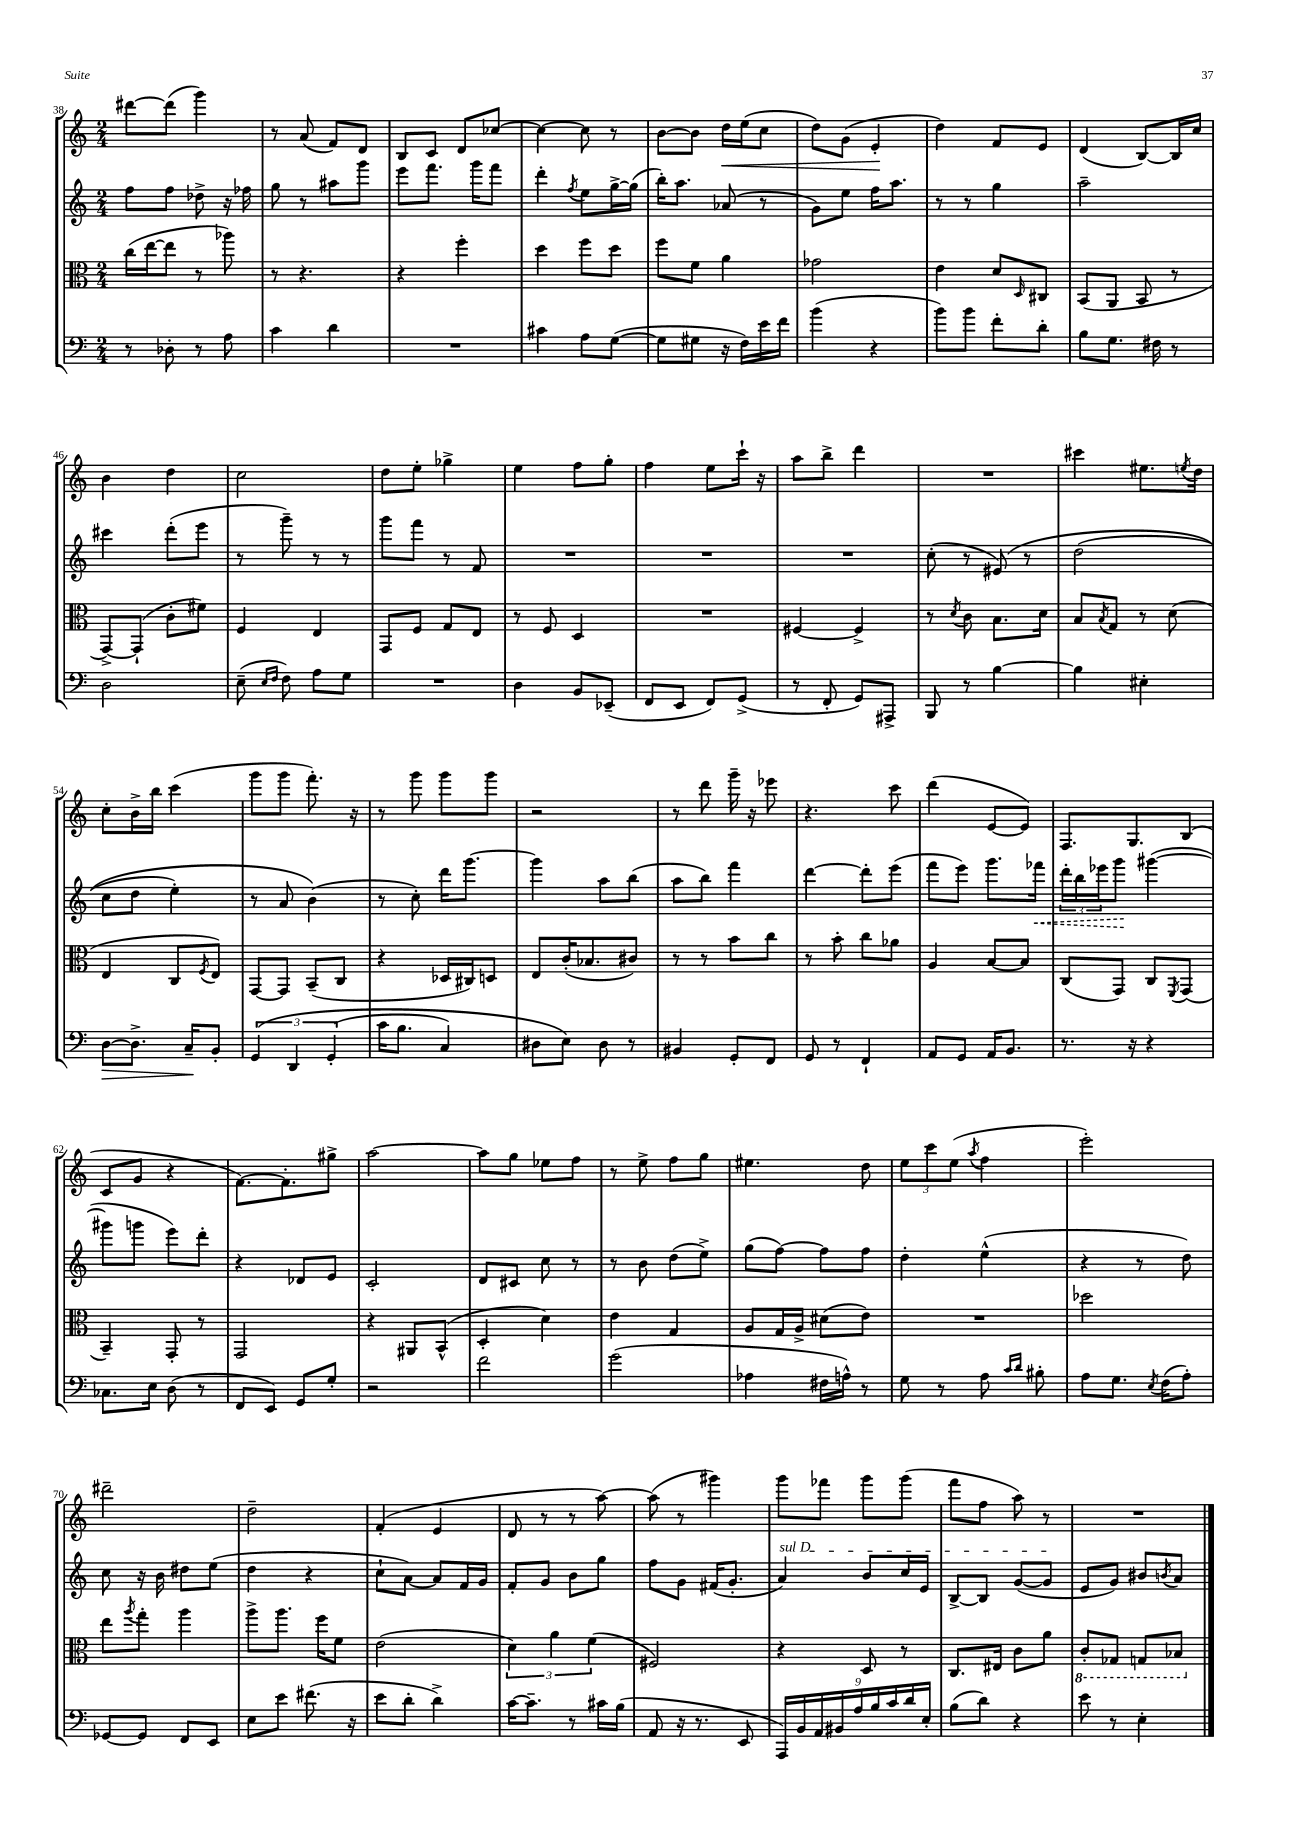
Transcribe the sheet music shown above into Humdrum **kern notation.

**kern	**kern	**kern	**kern
*staff4	*staff3	*staff2	*staff1
*clefF4	*clefC3	*clefG2	*clefG2
*k[]	*k[]	*k[]	*k[]
*M2/4	*M2/4	*M2/4	*M2/4
8r	(16cc	8ff	[8ddd#
.	[16ee	.	.
8D-'	8ee]	8ff	(8ddd#]
8r	8r	8dd-^	4ggg)
8A	8aa-)	16r	.
.	.	16ff-	.
=	=	=	=
4c	8r	8gg	8r
.	4.r	8r	(8a
4d	.	8aa#	8f)
.	.	8ggg	8d
=	=	=	=
2r	4r	8eee	8B
.	.	8.fff	8c
.	4ff'	.	8d
.	.	16ggg	.
.	.	8fff	[8cc-
=	=	=	=
4c#	4dd	4ddd'	4cc-_
.	.	8qff	.
8A	8ff	8ee	8cc-]
([8G	8dd	[16gg^	8r
.	.	(16gg]	.
=	=	=	=
8G]	8ff	16bb')	[8b
.	.	8.aa	.
8G#	8f	.	8b]
16r	4a	(8a-	16dd
16F)	.	.	(16ee
16e	.	8r	8cc
16f	.	.	.
=	=	=	=
(4b	2g-	8g)	8dd)
.	.	8ee	(8g
4r	.	16ff	4e'
.	.	8.aa	.
=	=	=	=
8b)	4e	8r	4dd)
8b	.	8r	.
8f'	8d	4gg	8f
.	16qqD	.	.
8d'	8C#	.	8e
=	=	=	=
8B	(8BB	2aa~	(4d
8.G	8AA	.	.
.	8BB	.	[8B)
16F#	.	.	.
8r	8r	.	16B]
.	.	.	16cc
=	=	=	=
2D	[8GG^)	4ccc#	4b
.	(8GG`]	.	.
.	8c'	(8ddd'	4dd
.	8f#)	8eee	.
=	=	=	=
(8E~	4F	8r	2cc
16qqE	.	.	.
16qqF	.	.	.
8F)	.	8ggg~)	.
8A	4E	8r	.
8G	.	8r	.
=	=	=	=
2r	8GG	8ggg	8dd
.	8F	8fff	8ee'
.	8G	8r	4gg-^
.	8E	8f	.
=	=	=	=
4D	8r	2r	4ee
.	8F	.	.
8BB	4D	.	8ff
(8EE-~	.	.	8gg'
=	=	=	=
8FF	2r	2r	4ff
8EE	.	.	.
8FF)	.	.	8ee
(8GG^	.	.	16ccc`
.	.	.	16r
=	=	=	=
8r	[4F#	2r	8aa
8FF'	.	.	8bb^
8GG)	4F#^]	.	4ddd
8AAA#^	.	.	.
=	=	=	=
8BBB	8r	(8cc'	2r
.	8qd	.	.
8r	8c	8r	.
[4B	8.B	&(8e#)	.
.	.	8r	.
.	16d	.	.
=	=	=	=
4B]	8B	(2dd	4ccc#
.	8qB	.	.
.	8G	.	.
4E#'	8r	.	8.ee#
.	(8d	.	.
.	.	.	8qee
.	.	.	16dd
=	=	=	=
[8D	4E	8cc	8cc'
8.D^]	.	8dd	16b^
.	.	.	16bb
.	8C	4ee')	(4ccc
16C~	.	.	.
.	8qF	.	.
8BB'	8E)	.	.
=	=	=	=
&(6GG	[8GG	8r	8ggg
.	8GG]	8a	8ggg
6DD	.	.	.
.	(8BB~	(4b&)	8.fff')
(6GG'	.	.	.
.	8C	.	.
.	.	.	16r
=	=	=	=
16c	4r	8r	8r
8.B	.	.	.
.	.	8cc')	8ggg
4C)	16D-	16ddd	8ggg
.	16C#)	[8.ggg	.
.	8D	.	8ggg
=	=	=	=
8D#	8E	4ggg]	2r
8E&)	(16c'	.	.
.	8.B-	.	.
8D#	.	8aa	.
8r	8c#)	(8bb	.
=	=	=	=
4BB#	8r	8aa	8r
.	8r	8bb)	8ddd
8GG'	8b	4fff	16ggg~
.	.	.	16r
8FF	8cc	.	8eee-
=	=	=	=
8GG	8r	[4ddd	4.r
8r	8b'	.	.
4FF`	8cc	8ddd']	.
.	8a-	(8eee	8ccc
=	=	=	=
8AA	4A	8fff	(4ddd
8GG	.	8eee)	.
16AA	[8B	8.ggg	[8e
8.BB	.	.	.
.	8B]	.	8e])
.	.	16fff-	.
=	=	=	=
8.r	(8C	24ddd'	8.F
.	.	24bb	.
.	.	24eee-	.
.	8GG)	8ggg	.
16r	.	.	8.G
4r	8C	([4ggg#	.
.	8qFF	.	.
.	(8GG	.	(8B
=	=	=	=
8.C-	4BB~)	8ggg#]	8c
.	.	8ggg	8g
16E	.	.	.
(8D	8GG'	8eee)	4r
8r	8r	8ddd'	.
=	=	=	=
8FF	2GG	4r	[8.f)
8EE)	.	.	.
.	.	.	8.f']
8GG	.	8d-	.
8G'	.	8e	8gg#^
=	=	=	=
2r	4r	2c'	[2aa
.	8AA#	.	.
.	(8BB^^	.	.
=	=	=	=
2f	4D'	8d	8aa]
.	.	8c#	8gg
.	4d)	8cc	8ee-
.	.	8r	8ff
=	=	=	=
(2g	4e	8r	8r
.	.	8b	8ee^
.	4G	(8dd	8ff
.	.	8ee^)	8gg
=	=	=	=
4A-	8A	(8gg	4.ee#
.	16G	[8ff)	.
.	16A^	.	.
16F#	(8d#	8ff]	.
16A^^)	.	.	.
8r	8e)	8ff	8dd
=	=	=	=
8G	2r	4dd'	12ee
.	.	.	12ccc
8r	.	.	.
.	.	.	(12ee
.	.	.	8qaa
8A	.	(4ee^^	4ff
16qqc	.	.	.
16qqd	.	.	.
8B#'	.	.	.
=	=	=	=
8A	2dd-	4r	2eee')
8.G	.	.	.
.	.	8r	.
8qE	.	.	.
(16F	.	.	.
8A')	.	8dd)	.
=	=	=	=
[8GG-	8ee	8cc	2ddd#~
.	8qaa	.	.
8GG-]	8gg'	16r	.
.	.	16b	.
8FF	4aa	8dd#	.
8EE	.	(8ee	.
=	=	=	=
8E	8aa^	4dd	2dd~
8e	8.aa	.	.
(8.f#	.	4r	.
.	16ff	.	.
.	8f	.	.
16r	.	.	.
=	=	=	=
8e	(2e	8cc`	(4f'
8d'	.	[8a)	.
4d^)	.	8a]	4e
.	.	16f	.
.	.	16g	.
=	=	=	=
[16c	6d)	8f'	8d
8.c~]	.	.	.
.	.	8g	8r
.	6a	.	.
8r	.	8b	8r
.	(6f	.	.
16c#	.	8gg	[8aa)
(16B	.	.	.
=	=	=	=
8AA	2F#)	8ff	(8aa]
16r	.	8g	8r
8.r	.	.	.
.	.	(16f#	4ggg#)
.	.	8.g'	.
8EE	.	.	.
=	=	=	=
18AAA)	4r	4a)	8ggg
18BB	.	.	.
18AA	.	.	.
.	.	.	8fff-
18BB#	.	.	.
18A	.	.	.
.	8D	8b	8ggg
18B	.	.	.
18c	.	.	.
.	8r	16cc	(8ggg
18d	.	.	.
.	.	16e	.
18E'	.	.	.
=	=	=	=
(8B	8.C	[8B^	8fff
8d)	.	8B]	8ff
.	16E#	.	.
4r	8c	([8g	8aa)
.	8a	8g]	8r
=	=	=	=
8e	8C'	8e	2r
8r	8GG-	8g)	.
4E'	8GG	8b#	.
.	.	8qb	.
.	8BB-	8a	.
==	==	==	==
*-	*-	*-	*-
